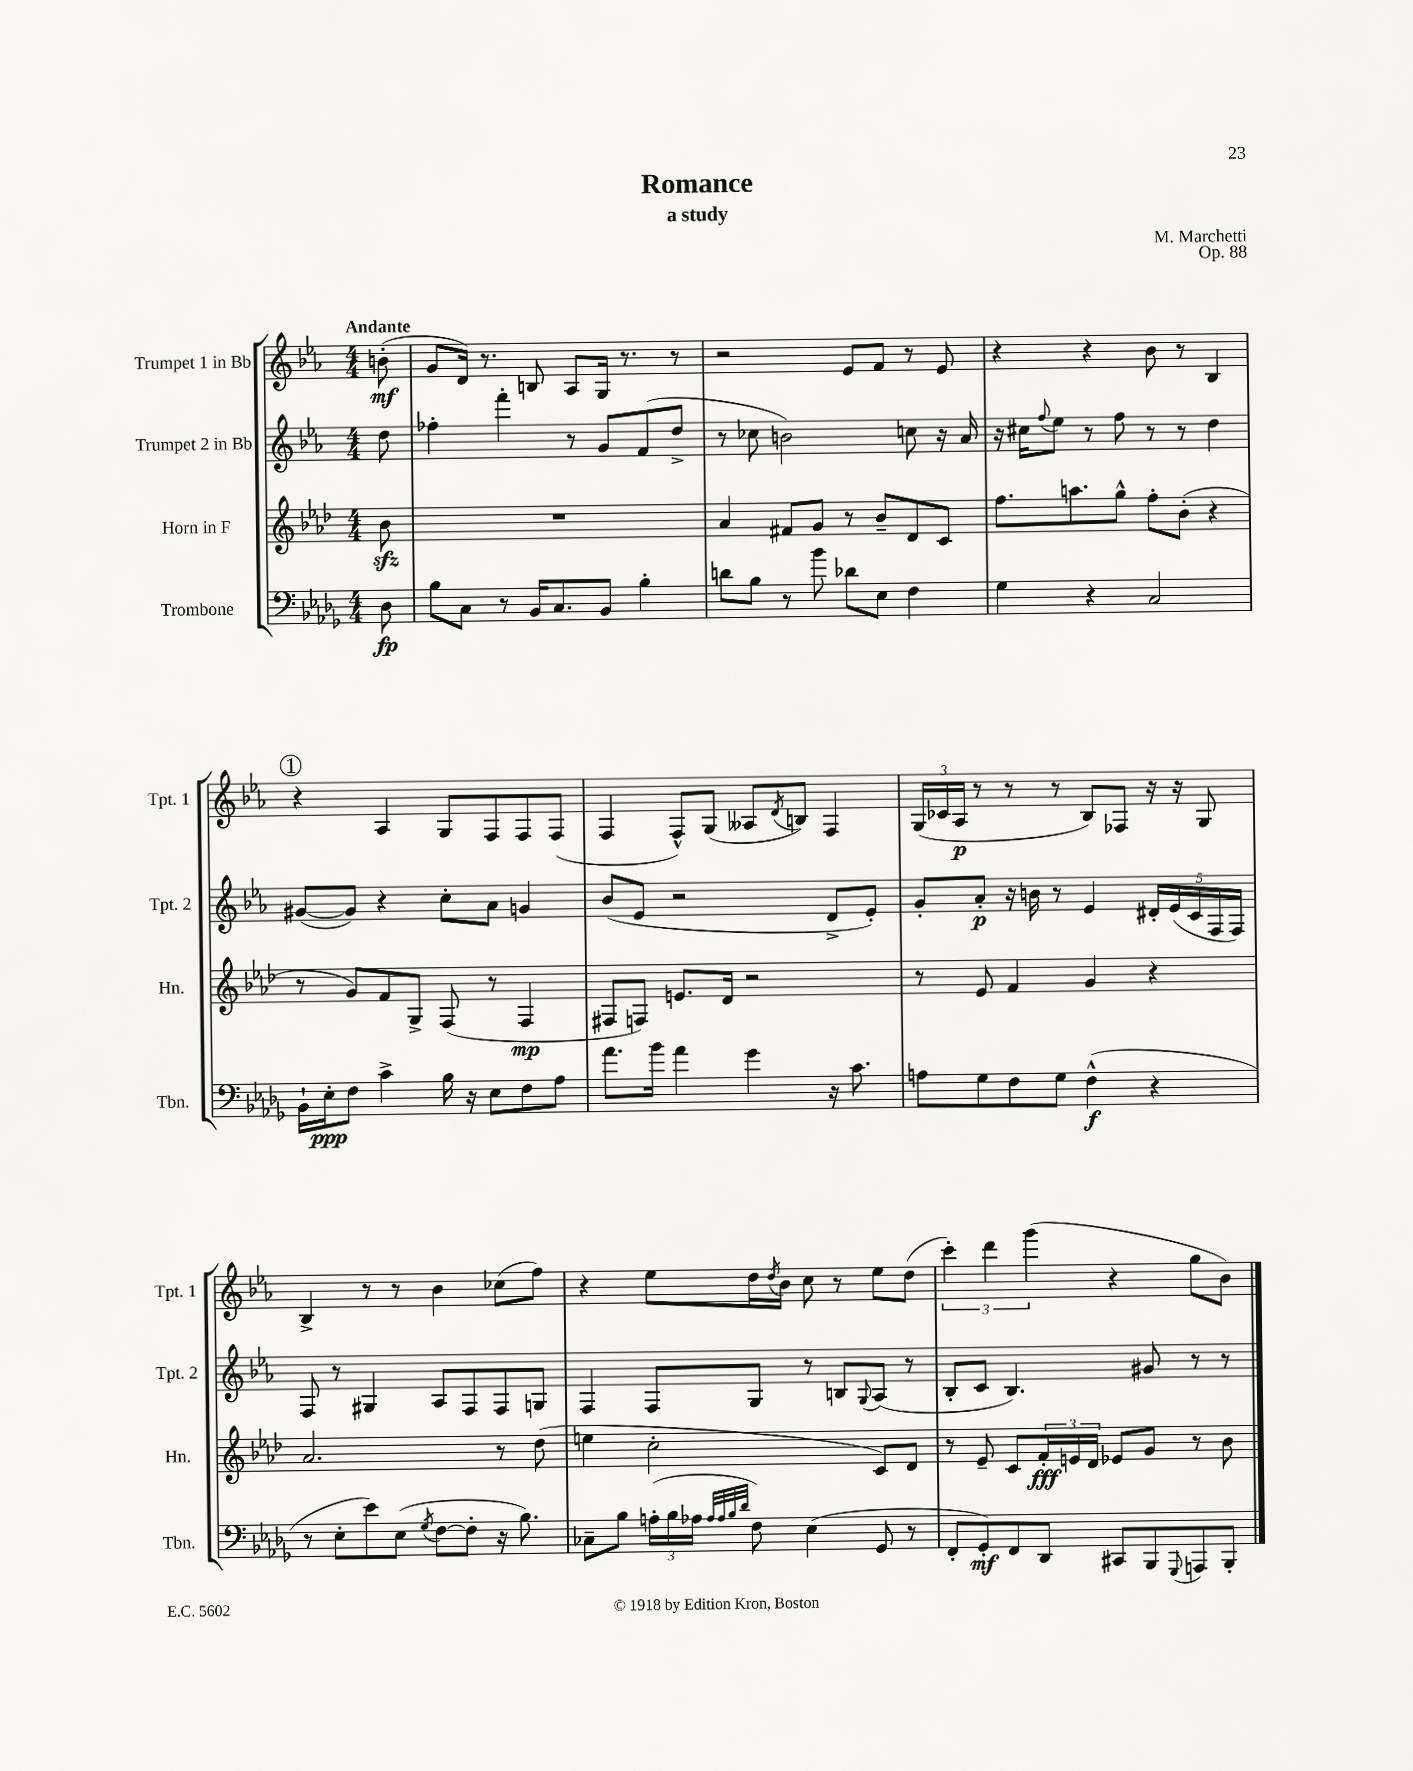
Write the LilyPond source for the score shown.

\header { title = "Romance" composer = "M. Marchetti" subtitle = "a study" opus = "Op. 88" }
<<
\new StaffGroup <<
\new Staff = "s0" \with { instrumentName = "Trumpet 1 in Bb" shortInstrumentName = "Tpt. 1" } {
    \clef treble \key ees \major \numericTimeSignature \time 4/4 \partial 8 \tempo "Andante"
    b'8-.\mf( |
    g'8 d'16) r8. b8 aes8 g16 r8. r8 |
    r2 ees'8 f'8 r8 ees'8 |
    r4 r4 bes'8 r8 bes4 |
    \mark \markup { \circle "1" } r4 aes4 g8 f8 f8 f8( |
    f4 f8-^) g8( aeses8 \acciaccatura { d'8 } b8) f4 |
    \tuplet 3/2 { g16( ces'16 aes16\p } r8 r8 r8 bes8) fes8 r16 r16 g8 |
    bes4-> r8 r8 bes'4 ces''8( f''8) |
    r4 ees''8 d''16 \acciaccatura { d''8 } bes'16 c''8 r8 ees''8 d''8( |
    \tuplet 3/2 { c'''4-.) d'''4 g'''4( } r4 g''8 bes'8) \bar "|." |
}
\new Staff = "s1" \with { instrumentName = "Trumpet 2 in Bb" shortInstrumentName = "Tpt. 2" } {
    \clef treble \key ees \major \numericTimeSignature \time 4/4 \partial 8
    d''8 |
    fes''4-. f'''4-. r8 g'8 f'8( d''8-> |
    r8 ces''8 b'2) c''8 r16 aes'16 |
    r16 cis''16 \appoggiatura { f''8 } ees''8 r8 f''8 r8 r8 d''4 |
    \mark \markup { \circle "1" } gis'8~( gis'8) r4 c''8-. aes'8 g'4 |
    bes'8( ees'8 r2 d'8-> ees'8-.) |
    g'8-. aes'8-.\p r16 b'16 r8 ees'4 \tuplet 5/4 { dis'16-. ees'16( c'16 f16 f16) } |
    f8 r8 gis4 aes8 f8 f8 g8 |
    f4 f8 g8 r8 b8 \appoggiatura { g8 } aes8( r8 |
    bes8-. c'8 bes4.) gis'8 r8 r8 \bar "|." |
}
\new Staff = "s2" \with { instrumentName = "Horn in F" shortInstrumentName = "Hn." } {
    \clef treble \key aes \major \numericTimeSignature \time 4/4 \partial 8
    bes'8\sfz |
    R1 |
    aes'4 fis'8 g'8 r8 bes'8-- des'8 c'8 |
    f''8. a''8. g''8-^ f''8-. bes'8-.( r4 |
    \mark \markup { \circle "1" } r8 g'8) f'8 g8-> f8( r8 f4\mp |
    fis8 f8) e'8. des'16 r2 |
    r8 ees'8 f'4 g'4 r4 |
    aes'2. r8 des''8( |
    e''4 c''2-. c'8) des'8 |
    r8 ees'8-- c'8 \tuplet 3/2 { f'16-.\fff e'16 des'16 } ees'8 g'8 r8 bes'8 \bar "|." |
}
\new Staff = "s3" \with { instrumentName = "Trombone" shortInstrumentName = "Tbn." } {
    \clef bass \key des \major \numericTimeSignature \time 4/4 \partial 8
    des8\fp |
    bes8 c8 r8 bes,16 c8. bes,8 bes4-. |
    d'8 bes8 r8 bes'8 des'8 ees8 f4 |
    ges4 r4 c2 |
    \mark \markup { \circle "1" } bes,16-! ees16-.\ppp f8 c'4-> bes16 r16 ees8 f8 aes8 |
    aes'8. bes'16 aes'4 ges'4 r16 c'8. |
    a8 ges8 f8 ges8 f4-^\f( r4 |
    r8 ees8-. ees'8) ees8( \acciaccatura { ges8 } f8~ f8-. r16 bes8.) |
    ces8-- bes8 \tuplet 3/2 { a16-.( bes16 aes16 } \grace { aes32 aes32 bes32 des'32 } f8) ees4( ges,8 r8 |
    f,8-. ges,8-.\mf) f,8 des,8 cis,8 bes,,8 \appoggiatura { ges,,8 } a,,8 bes,,8-. \bar "|." |
}
>>
>>
\layout { \context { \Score \remove "Bar_number_engraver" } }
